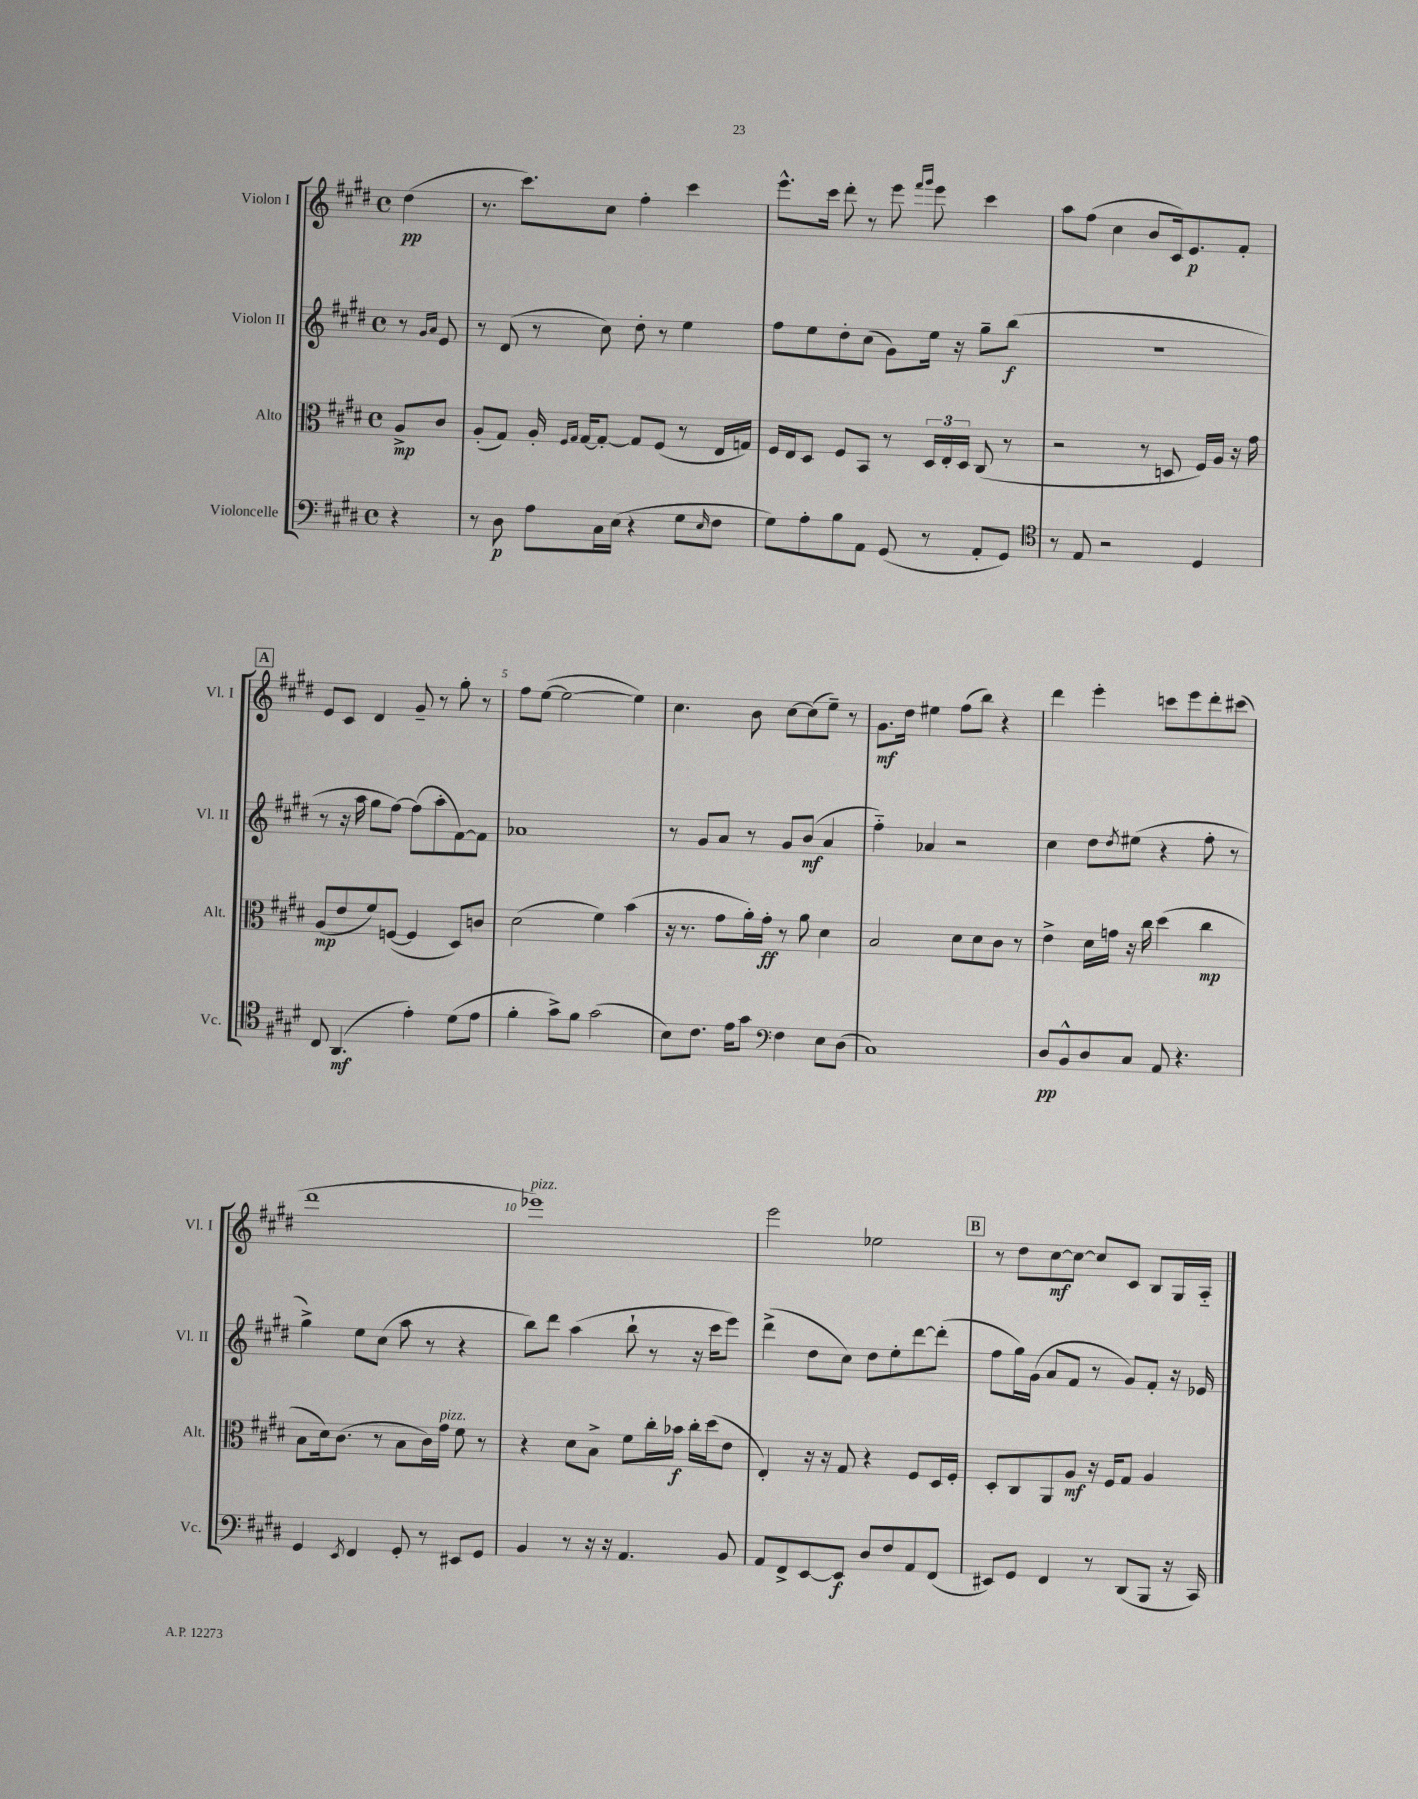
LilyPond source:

<<
\new StaffGroup <<
\new Staff = "s0" \with { instrumentName = "Violon I" shortInstrumentName = "Vl. I" } {
    \clef treble \key e \major \defaultTimeSignature \time 4/4 \partial 4
    dis''4\pp( |
    r8. cis'''8.) cis''8 fis''4-. cis'''4 |
    e'''8.-^ cis'''16 dis'''8-. r8 e'''8 \grace { fis'''16 gis'''16 } e'''8 cis'''4 |
    a''8 fis''8( cis''4 b'8 cis'16) e'8.\p fis'8-. |
    \mark \markup { \box "A" } e'8 cis'8 dis'4 gis'8-- r8 gis''8-. r8 |
    fis''8 e''8~( e''2~ e''4) |
    cis''4. b'8 cis''8~ cis''8( e''8--) r8 |
    gis'8.\mf dis''16 eis''4 fis''8( b''8) r4 |
    dis'''4 e'''4-. c'''8 e'''8 dis'''8-. cis'''8( |
    dis'''1 |
    ees'''1^\markup { \italic "pizz." }) |
    e'''2 ees''2 |
    \mark \markup { \box "B" } r8 dis''8 cis''8~\mf cis''8~ cis''8 cis'8 b8 gis16 a16-_ \bar "|." |
}
\new Staff = "s1" \with { instrumentName = "Violon II" shortInstrumentName = "Vl. II" } {
    \clef treble \key e \major \defaultTimeSignature \time 4/4 \partial 4
    r8 \grace { gis'16 a'16 } e'8 |
    r8 dis'8( r8 cis''8) dis''8-. r8 e''4 |
    fis''8 e''8 dis''8-. cis''8( gis'8) e''16 r16 gis''8-- b''8\f( |
    R1 |
    \mark \markup { \box "A" } r8 r16 a''16 gis''8 fis''8~) fis''8( a''8-. fis'8~) fis'8 |
    aes'1 |
    r8 gis'8 a'8 r8 gis'8 b'8\mf( a'4 |
    fis''4-_) aes'4 r2 |
    cis''4 dis''8 \acciaccatura { dis''8 } eis''8( r4 fis''8-. r8 |
    gis''4->) e''8 cis''8( a''8 r8 r4 |
    b''8) dis'''8 a''4( b''8-! r8 r16 cis'''16 e'''8) |
    dis'''4->( dis''8 cis''8) dis''8 e''8-. dis'''8~ dis'''8-.( |
    \mark \markup { \box "B" } fis''8 gis''16) gis'16( a'8 fis'8 r8 gis'8) fis'8-. r16 ees'16 \bar "|." |
}
\new Staff = "s2" \with { instrumentName = "Alto" shortInstrumentName = "Alt." } {
    \clef alto \key e \major \defaultTimeSignature \time 4/4 \partial 4
    a8->\mp cis'8 |
    a8-.( gis8) a16-. \grace { fis16 gis16 } gis16~ gis8~-. gis8 fis8( r8 e16 g16) |
    fis16 e16 dis8 fis8 b,8 r8 \tuplet 3/2 { dis16 e16-. dis16 } cis8( r8 |
    r2 r8 d8 fis16) a16 r16 gis'16 |
    \mark \markup { \box "A" } a8\mp( e'8 fis'8) f8~( f4 dis8) c'8 |
    dis'2( fis'4) b'4( |
    r16 r8. gis'8 a'16-.) gis'16-.\ff r8 a'8 dis'4 |
    b2 dis'8 dis'8 cis'8 r8 |
    e'4-> dis'16 g'16 r16 cis''16 dis''4( cis''4\mp |
    b8 dis'16) cis'8.( r8 b8 cis'16) gis'16^\markup { \italic "pizz." } fis'8 r8 |
    r4 dis'8 b8-> fis'8 cis''16-. bes'16\f cis''16-. dis''16( e'8 |
    e4-.) r16 r16 gis8 r4 fis8 dis16 fis16-. |
    \mark \markup { \box "B" } dis8-. cis8 a,8 a8\mf r16 fis16 gis8 a4 \bar "|." |
}
\new Staff = "s3" \with { instrumentName = "Violoncelle" shortInstrumentName = "Vc." } {
    \clef bass \key e \major \defaultTimeSignature \time 4/4 \partial 4
    r4 |
    r8 dis8\p a8 cis16 e16( r4 gis8 \grace { e16 } fis8 |
    gis8) a8-. b8 a,8 gis,8( r8 a,8-. gis,8) |
    \clef tenor r8 e8 r2 dis4 |
    \mark \markup { \box "A" } cis8 a,4.\mf( e'4-.) dis'8( e'8 |
    fis'4-. gis'8->) fis'8 gis'2( |
    b8) cis'8. e'16 gis'8 \clef bass fis4 e8 dis8( |
    cis1) |
    dis8\pp b,8-^ dis8 cis8 a,8 r4. |
    gis,4 \acciaccatura { e,8 } fis,4 gis,8-. r8 eis,8 gis,8 |
    b,4 r8 r16 r16 a,4. b,8 |
    a,8 fis,8-> e,8~ e,8\f dis8 fis8 a,8 fis,8( |
    \mark \markup { \box "B" } eis,8) gis,8 fis,4 r8 dis,8( b,,8 r16 cis,16) \bar "|." |
}
>>
>>
\layout { \context { \Score \override BarNumber.break-visibility = ##(#f #t #t) barNumberVisibility = #(every-nth-bar-number-visible 5) } }
